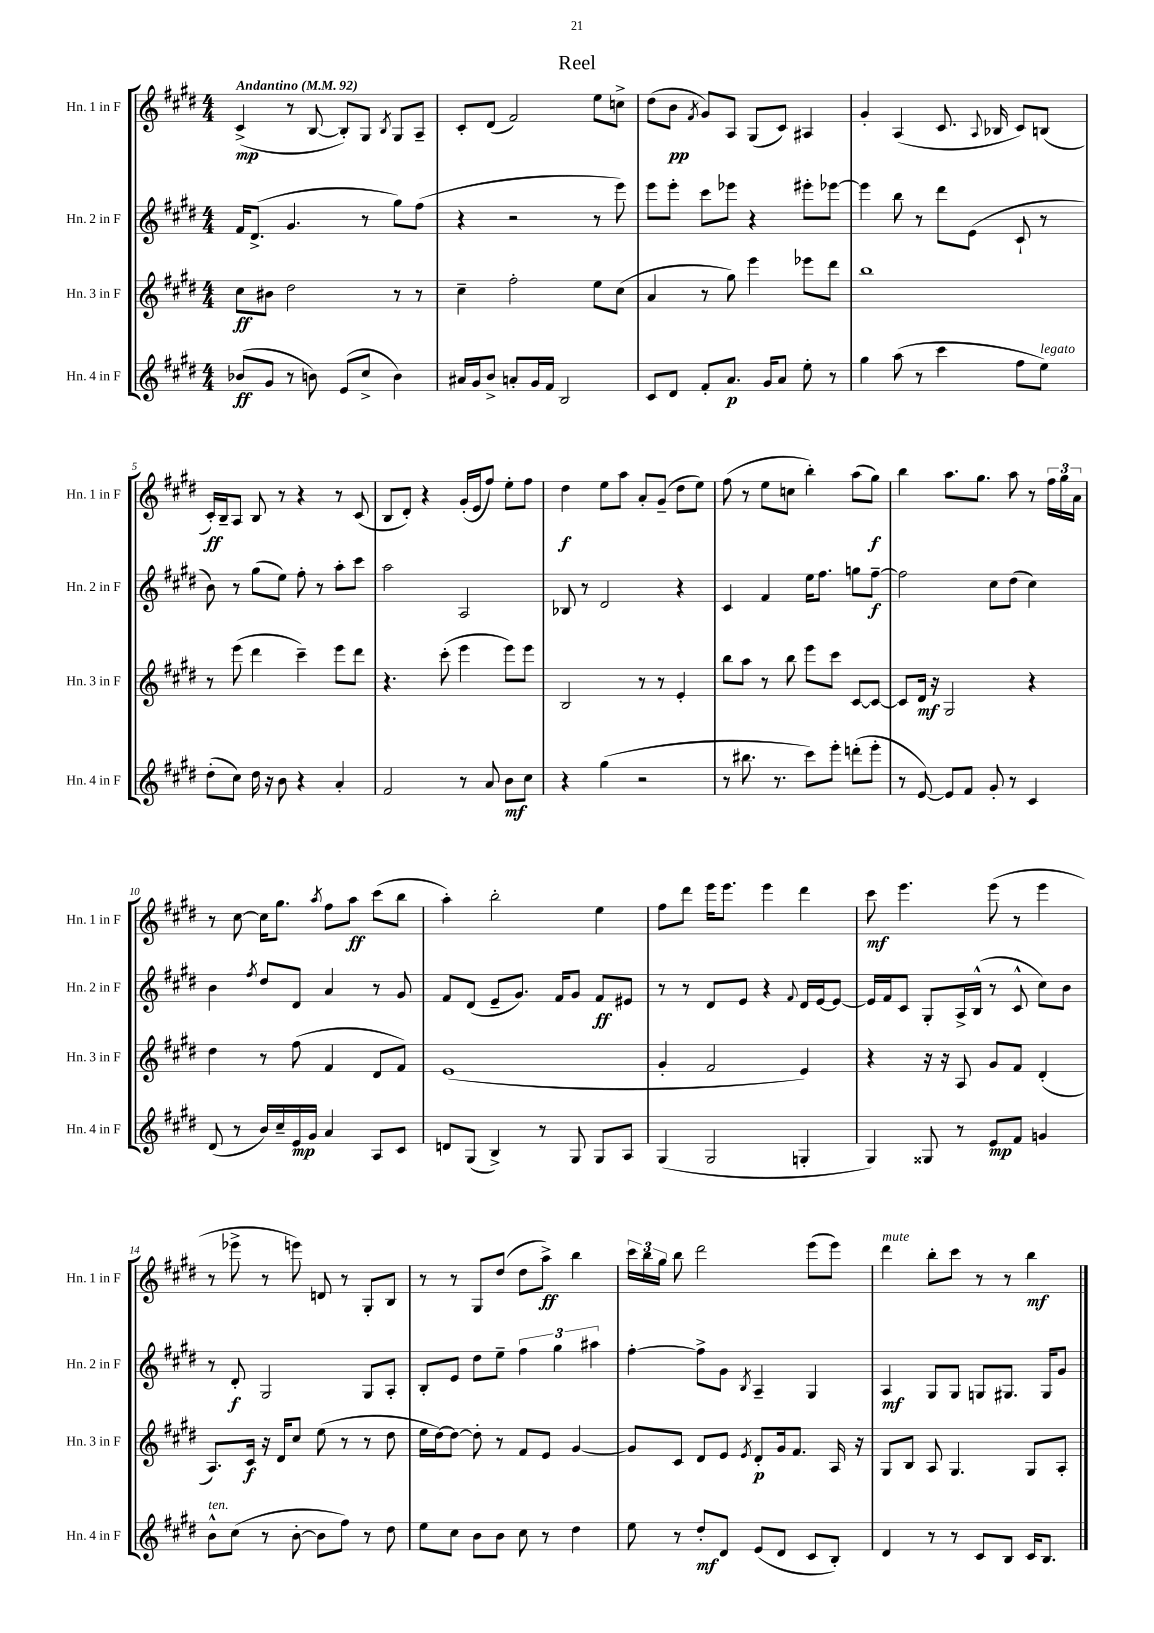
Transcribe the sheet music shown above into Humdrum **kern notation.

**kern	**dynam	**kern	**dynam	**kern	**dynam	**kern	**dynam
*part4	*part4	*part3	*part3	*part2	*part2	*part1	*part1
*staff4	*staff4	*staff3	*staff3	*staff2	*staff2	*staff1	*staff1
*I"Hn. 4 in F	*	*I"Hn. 3 in F	*	*I"Hn. 2 in F	*	*I"Hn. 1 in F	*
*I'Hn. 4 in F	*	*I'Hn. 3 in F	*	*I'Hn. 2 in F	*	*I'Hn. 1 in F	*
*clefG2	*	*clefG2	*	*clefG2	*	*clefG2	*
*k[f#c#g#d#]	*	*k[f#c#g#d#]	*	*k[f#c#g#d#]	*	*k[f#c#g#d#]	*
*M4/4	*	*M4/4	*	*M4/4	*	*M4/4	*
*MM92	*	*MM92	*	*MM92	*	*MM92	*
=1	=1	=1	=1	=1	=1	=1	=1
!	!	!	!	!	!	!LO:TX:a:B:t=Andantino	!
(8b-X/L	ff	8cc#\L	ff	16f#/KL	.	(4c#^/	mp
.	.	.	.	(8.d#^/J	.	.	.
8g#/J	.	8b#X\J	.	.	.	.	.
8r	.	2dd#\	.	4.g#/	.	8r	.
8bn\)	.	.	.	.	.	[8B/	.
(8e/L	.	.	.	.	.	8B'/L])	.
8cc#^/J	.	.	.	8r	.	8G#/J	.
.	.	.	.	.	.	8qB/	.
4b\)	.	8r	.	8gg#\L)	.	8G#/L	.
.	.	8r	.	(8ff#\J	.	8A~/J	.
=2	=2	=2	=2	=2	=2	=2	=2
16a#X/LL	.	4cc#~\	.	4r	.	8c#'/L	.
16g#/J	.	.	.	.	.	.	.
8b^/J	.	.	.	.	.	(8d#/J	.
8an'/L	.	2ff#'\	.	2r	.	2f#/)	.
16g#/L	.	.	.	.	.	.	.
16f#/JJ	.	.	.	.	.	.	.
2B/	.	.	.	.	.	.	.
.	.	8ee\L	.	8r	.	8ee\L	.
.	.	(8cc#\J	.	8eee\)	.	8ccn^\J	.
=3	=3	=3	=3	=3	=3	=3	=3
8c#/L	.	4a/	.	8eee\L	.	(8dd#\L	.
8d#/J	.	.	.	8eee'\J	.	8b\J	pp
.	.	.	.	.	.	8qf#/	.
8f#'/L	.	8r	.	8ccc#\L	.	8g#/L)	.
8.a/J	p	8gg#\)	.	8eee-X\J	.	8A/J	.
.	.	4eee\	.	4r	.	(8G#/L	.
16g#/KL	.	.	.	.	.	.	.
8a/J	.	.	.	.	.	8c#/J)	.
8ee'\	.	8eee-X\L	.	8eee#X'\L	.	4A#X/	.
8r	.	8ddd#\J	.	[8eee-X\J	.	.	.
=4	=4	=4	=4	=4	=4	=4	=4
4gg#\	.	1bb	.	4eee-\]	.	4g#'/	.
(8aa\	.	.	.	8bb\	.	(4A/	.
8r	.	.	.	8r	.	.	.
4ccc#\	.	.	.	8ddd#\L	.	8.c#/	.
.	.	.	.	(8e\J	.	.	.
.	.	.	.	.	.	8qqA/	.
.	.	.	.	.	.	16B-X/	.
8ff#\L	.	.	.	8c#`/	.	8c#/L)	.
!LO:TX:a:i:t=legato	!	!	!	!	!	!	!
8ee\J)	.	.	.	8r	.	(8Bn/J	.
!!LO:LB:g=z
=5	=5	=5	=5	=5	=5	=5	=5
(8dd#'\L	.	8r	.	8b\)	.	16c#'/LL)	ff
.	.	.	.	.	.	16B~/J	.
8cc#\J)	.	(8eee\	.	8r	.	8A/J	.
16dd#\	.	4ddd#\	.	(8gg#\L	.	8B/	.
16r	.	.	.	.	.	.	.
8b\	.	.	.	8ee\J)	.	8r	.
4r	.	4ccc#~\)	.	8ff#'\	.	4r	.
.	.	.	.	8r	.	.	.
4a'/	.	8eee\L	.	8aa'\L	.	8r	.
.	.	8ddd#\J	.	8ccc#\J	.	(8c#/	.
=6	=6	=6	=6	=6	=6	=6	=6
2f#/	.	4.r	.	2aa\	.	8B/L	.
.	.	.	.	.	.	8d#'/J)	.
.	.	.	.	.	.	4r	.
.	.	(8ccc#'\	.	.	.	.	.
8r	.	4eee\	.	2A/	.	(16g#'/LL	.
.	.	.	.	.	.	16e/J	.
8a/	.	.	.	.	.	8ff#/J)	.
8b\L	mf	8eee\L)	.	.	.	8ee'\L	.
8cc#\J	.	8eee\J	.	.	.	8ff#\J	.
=7	=7	=7	=7	=7	=7	=7	=7
4r	.	2B/	.	8B-X/	.	4dd#\	f
.	.	.	.	8r	.	.	.
(4gg#\	.	.	.	2d#/	.	8ee\L	.
.	.	.	.	.	.	8aa\J	.
2r	.	8r	.	.	.	8a'/L	.
.	.	8r	.	.	.	(8g#~/J	.
.	.	4e'/	.	4r	.	8dd#\L	.
.	.	.	.	.	.	8ee\J)	.
=8	=8	=8	=8	=8	=8	=8	=8
8r	.	8bb\L	.	4c#/	.	(8ff#\	.
8.bb#X\	.	8aa\J	.	.	.	8r	.
.	.	8r	.	4f#/	.	8ee\L	.
8.r	.	.	.	.	.	.	.
.	.	8bb\	.	.	.	8ccn\J	.
8ccc#\L)	.	8eee\L	.	16ee\KL	.	4bb'\)	.
.	.	.	.	8.ff#\J	.	.	.
8eee'\J	.	8ccc#\J	.	.	.	.	.
(8dddn'\L	.	[8c#/L	.	8ggn\L	.	(8aa\L	.
8eee'\J	.	8c#/J_	.	[8ff#~\J	f	8gg#\J)	f
=9	=9	=9	=9	=9	=9	=9	=9
8r	.	8c#/L]	.	2ff#\]	.	4bb\	.
[8e/)	.	16d#/Jk	mf	.	.	.	.
.	.	16r	.	.	.	.	.
8e/L]	.	2G#/	.	.	.	8.aa\L	.
8f#/J	.	.	.	.	.	.	.
.	.	.	.	.	.	8.gg#\J	.
8g#'/	.	.	.	8cc#\L	.	.	.
8r	.	.	.	(8dd#\J	.	8aa\	.
4c#/	.	4r	.	4cc#\)	.	8r	.
.	.	.	.	.	.	24ff#\LL	.
.	.	.	.	.	.	24gg#\	.
.	.	.	.	.	.	24a\JJ	.
!!LO:LB:g=z
=10	=10	=10	=10	=10	=10	=10	=10
(8d#/	.	4dd#\	.	4b\	.	8r	.
8r	.	.	.	.	.	[8cc#\	.
.	.	.	.	8qff#/	.	.	.
16b/LL)	.	8r	.	8dd#/L	.	16cc#\KL]	.
16cc#~/	.	.	.	.	.	8.gg#\J	.
16e/	mp	(8ff#\	.	8d#/J	.	.	.
16g#/JJ	.	.	.	.	.	.	.
.	.	.	.	.	.	8qaa/	.
4a/	.	4f#/	.	4a/	.	8ff#\L	.
.	.	.	.	.	.	8aa\J	ff
8A/L	.	8d#/L	.	8r	.	(8ccc#\L	.
8c#/J	.	8f#/J)	.	8g#/	.	8bb\J	.
=11	=11	=11	=11	=11	=11	=11	=11
8dn/L	.	(1e	.	8f#/L	.	4aa'\)	.
(8G#/J	.	.	.	(8d#/J	.	.	.
4B^/)	.	.	.	8e~/L	.	2bb'\	.
.	.	.	.	8.g#/J)	.	.	.
8r	.	.	.	.	.	.	.
.	.	.	.	16f#/KL	.	.	.
8G#/	.	.	.	8g#/J	.	.	.
8G#/L	.	.	.	8f#/L	ff	4ee\	.
8A/J	.	.	.	8e#X/J	.	.	.
=12	=12	=12	=12	=12	=12	=12	=12
(4G#/	.	4g#'/	.	8r	.	8ff#\L	.
.	.	.	.	8r	.	8ddd#\J	.
2G#/	.	2f#/	.	8d#/L	.	16eee\KL	.
.	.	.	.	.	.	8.eee\J	.
.	.	.	.	8e/J	.	.	.
.	.	.	.	4r	.	4eee\	.
.	.	.	.	8qqf#/	.	.	.
4Gn'/	.	4e/)	.	16d#/LL	.	4ddd#\	.
.	.	.	.	[16e/J	.	.	.
.	.	.	.	8e/J_	.	.	.
=13	=13	=13	=13	=13	=13	=13	=13
4G#/)	.	4r	.	16e/LL]	.	8ccc#\	mf
.	.	.	.	16f#/J	.	.	.
.	.	.	.	8c#/J	.	4.eee\	.
8G##X/	.	16r	.	8G#'/L	.	.	.
.	.	16r	.	.	.	.	.
8r	.	8A/	.	16A^/L	.	.	.
.	.	.	.	(16B^^/JJ	.	.	.
8e/L	mp	8g#/L	.	8r	.	(8eee\	.
8f#/J	.	8f#/J	.	8c#^^/	.	8r	.
4gn/	.	(4d#'/	.	8cc#\L)	.	4eee\	.
.	.	.	.	8b\J	.	.	.
!!LO:LB:g=z
=14	=14	=14	=14	=14	=14	=14	=14
!LO:TX:a:i:t=ten.	!	!	!	!	!	!	!
8b^^\L	.	8.A/L)	.	8r	.	8r	.
(8cc#\J	.	.	.	8d#'/	f	8eee-X^\	.
.	.	16c#/Jk	f	.	.	.	.
8r	.	16r	.	2G#/	.	8r	.
.	.	16d#/KL	.	.	.	.	.
[8b'\	.	8cc#/J	.	.	.	8eeen\)	.
8b\L]	.	(8ee\	.	.	.	8dn/	.
8ff#\J)	.	8r	.	.	.	8r	.
8r	.	8r	.	8G#/L	.	8G#'/L	.
8dd#\	.	8dd#\	.	8A'/J	.	8B/J	.
=15	=15	=15	=15	=15	=15	=15	=15
8ee\L	.	16ee\LL	.	8B'/L	.	8r	.
.	.	[16dd#\J)	.	.	.	.	.
8cc#\J	.	8dd#\J_	.	8e/J	.	8r	.
8b\L	.	8dd#'\]	.	8dd#\L	.	8G#/L	.
8b\J	.	8r	.	8ee~\J	.	(8dd#/J	.
8cc#\	.	8f#/L	.	6ff#\	.	8dd#\L	.
8r	.	8e/J	.	.	.	8aa^\J)	ff
.	.	.	.	6gg#\	.	.	.
4dd#\	.	[4g#/	.	.	.	4bb\	.
.	.	.	.	6aa#X\	.	.	.
=16	=16	=16	=16	=16	=16	=16	=16
8ee\	.	8g#/L]	.	[4ff#'\	.	24ccc#\LL	.
.	.	.	.	.	.	24bb\	.
.	.	.	.	.	.	24gg#\JJ	.
8r	.	8c#/J	.	.	.	8bb\	.
8dd#'/L	mf	8d#/L	.	8ff#^\L]	.	2ddd#\	.
8d#/J	.	8e/J	.	8g#\J	.	.	.
.	.	8qe/	.	8qB/	.	.	.
(8e/L	.	8d#'/L	p	4A~/	.	.	.
8d#/J	.	16g#/k	.	.	.	.	.
.	.	8.f#/J	.	.	.	.	.
8c#/L	.	.	.	4G#/	.	(8eee\L	.
8B'/J)	.	16A/	.	.	.	8eee\J)	.
.	.	16r	.	.	.	.	.
=17	=17	=17	=17	=17	=17	=17	=17
!	!	!	!	!	!	!LO:TX:a:i:t=mute	!
4d#/	.	8G#/L	.	4A/	mf	4ddd#\	.
.	.	8B/J	.	.	.	.	.
8r	.	8A/	.	8G#/L	.	8bb'\L	.
8r	.	4.G#/	.	8G#/J	.	8ccc#\J	.
8c#/L	.	.	.	8Gn/L	.	8r	.
8B/J	.	.	.	8.G#X/J	.	8r	.
16c#/KL	.	8G#/L	.	.	.	4bb\	mf
8.B/J	.	.	.	16G#/KL	.	.	.
.	.	8A'/J	.	8g#/J	.	.	.
==	==	==	==	==	==	==	==
*-	*-	*-	*-	*-	*-	*-	*-
